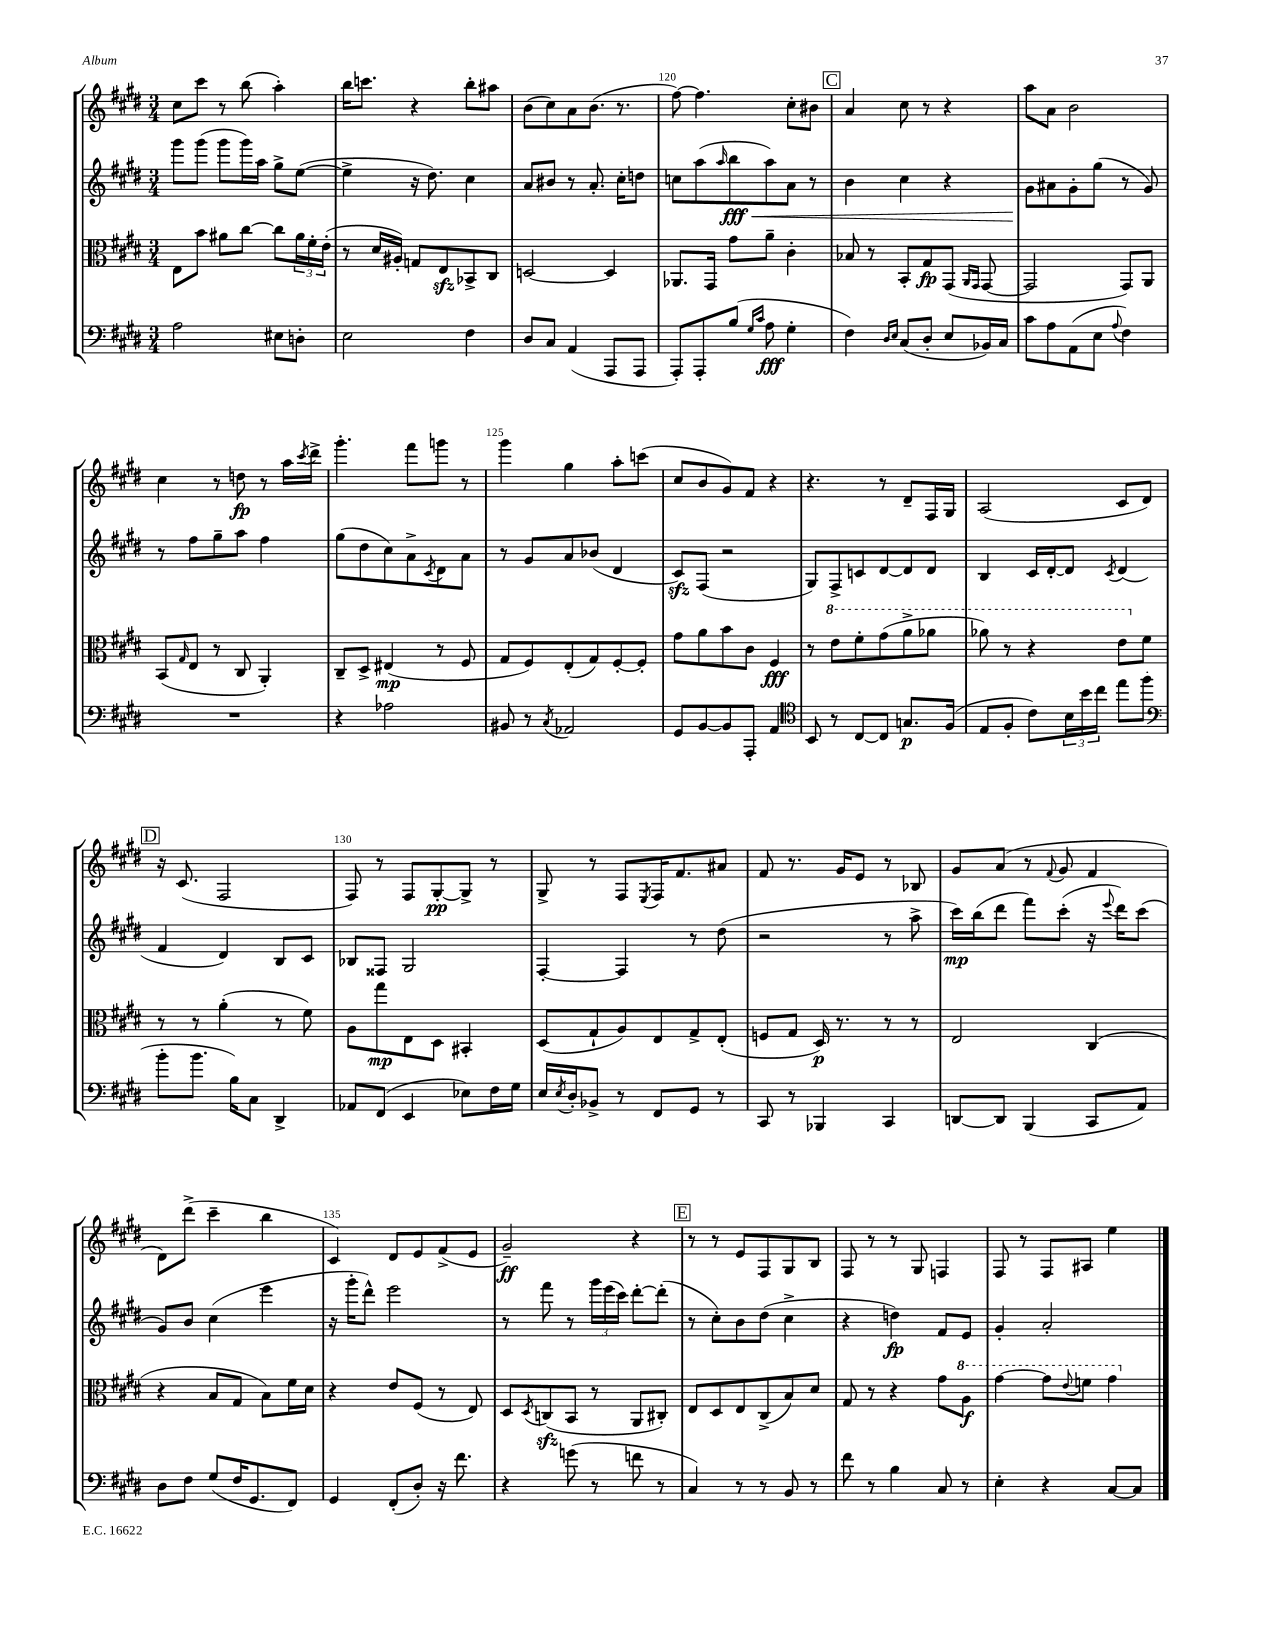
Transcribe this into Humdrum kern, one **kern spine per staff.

**kern	**kern	**kern	**kern
*staff4	*staff3	*staff2	*staff1
*clefF4	*clefC3	*clefG2	*clefG2
*k[f#c#g#d#]	*k[f#c#g#d#]	*k[f#c#g#d#]	*k[f#c#g#d#]
*M3/4	*M3/4	*M3/4	*M3/4
2A	8E	8ggg#	8cc#
.	8b	(8ggg#	8ccc#
.	8a#	8ggg#	8r
.	[8cc#	16ggg#)	(8bb
.	.	16aa	.
8E#	8cc#]	8gg#^	4aa')
8D'	24a#	([8ee	.
.	24f#'	.	.
.	(24e'	.	.
=	=	=	=
2E	8r	4ee^]	16bb
.	.	.	8.ccc
.	16d#	.	.
.	16A#')	.	.
.	8G	16r	4r
.	.	8.dd#)	.
.	8E	.	.
4F#	8BB-^	4cc#	8bb'
.	8C#	.	8aa#
=	=	=	=
8D#	[2D	8a	(8b
8C#	.	8b#	8cc#)
(4AA	.	8r	8a
.	.	8.a'	(8.b
8AAA	4D]	.	.
.	.	16cc#'	8.r
8AAA	.	8dd	.
=	=	=	=
8AAA')	8.AA-	8cc	[8ff#)
8AAA'	.	(8aa	4.ff#]
.	16GG#	.	.
.	.	16qqaa	.
(8B	8g#	8bb	.
16qqG#	.	.	.
16qqc#	.	.	.
8A	8a~	8aa)	.
4G#'	4c#'	8a	8cc#'
.	.	8r	8b#
=	=	=	=
4F#)	8B-	4b	4a
.	8r	.	.
16qqD#	.	.	.
16qqE	.	.	.
(8C#	8BB'	4cc#	8cc#
8D#'	8G#	.	8r
8E	(8GG#	4r	4r
.	16qqAA	.	.
.	16qqGG#	.	.
16BB-)	[8GG#	.	.
16C#	.	.	.
=	=	=	=
8c#	2GG#]	8g#	8aa
8A	.	8a#	8a
(8AA	.	8g#'	2b
8E	.	(8gg#	.
8qqA	.	.	.
4F#)	8GG#)	8r	.
.	8AA	8g#)	.
=	=	=	=
2.r	(8BB	8r	4cc#
.	16qqG#	.	.
.	8E	8ff#	.
.	8r	8gg#~	8r
.	8C#	8aa	8dd
.	4AA')	4ff#	8r
.	.	.	16aa
.	.	.	8qccc#
.	.	.	16ddd#^
=	=	=	=
4r	8C#~	(8gg#	4.ggg#'
.	8D#^	8dd#	.
2A-	(4E#	8cc#)	.
.	.	8a^	8fff#
.	.	8qc#	.
.	8r	8d#	8ggg
.	8F#	8a	8r
=	=	=	=
8BB#	8G#	8r	4ggg#
8r	8F#)	8g#	.
8qC#	.	.	.
2AA-	(8E'	8a	4gg#
.	8G#)	(8b-	.
.	[8F#'	4d#	8aa'
.	8F#']	.	(8ccc
=	=	=	=
8GG#	8g#	8c#)	8cc#
[8BB	8a	(8F#	8b
8BB]	8b	2r	8g#)
8AAA'	8c#	.	8f#
4AA	4F#	.	4r
=	=	=	=
*clefC4	*	*	*
8BB	8r	8G#)	4.r
8r	8ee	8F#^	.
[8C#	8ff#'	8c	.
8C#]	(8gg#	[8d#	8r
8.G	8aa^	8d#]	8d#~
.	8aa-	8d#	16F#
(16F#	.	.	16G#
=	=	=	=
8E	8aa-)	4B	(2A
8F#'	8r	.	.
8c#)	4r	16c#	.
.	.	[16d#'	.
24B	.	8d#]	.
24b	.	.	.
24cc#	.	.	.
.	.	8qc#	.
8ee	8ee	(4d#	8c#
(8ff#	8f#	.	8d#)
=	=	=	=
*clefF4	*	*	*
8b'	8r	4f#	16r
.	.	.	(8.c#
8.b	8r	.	.
.	(4a'	4d#)	2F#
16B)	.	.	.
8C#	.	.	.
4DD#^	8r	8B	.
.	8f#)	8c#	.
=	=	=	=
8AA-	8A	8B-	8F#)
(8FF#	8gg#	8F##	8r
4EE	8E	2G#	8F#
.	8D#	.	[8G#'
8E-)	4BB#'	.	8G#^]
16F#	.	.	8r
16G#	.	.	.
=	=	=	=
16E	(8D#	[4F#'	8G#^
8qE	.	.	.
16D#'	.	.	.
8BB-^	8G#`	.	8r
8r	8A)	4F#]	8F#
.	.	.	8qE
8FF#	8E	.	16F#
.	.	.	8.f#
8GG#	8G#^	8r	.
8r	(8E'	(8dd#	8a#
=	=	=	=
8CC#	8F	2r	8f#
8r	8G#	.	8.r
4BBB-	16D#)	.	.
.	8.r	.	16g#
.	.	.	8e
4CC#	8r	8r	8r
.	8r	8aa^	8B-
=	=	=	=
[8DD	2E	16ccc#)	8g#
.	.	(16bb	.
8DD]	.	8ddd#	(8a
(4BBB	.	8fff#)	8r
.	.	.	8qqf#
.	.	(8ccc#'	8g#
8CC#	(4C#	16r	4f#
.	.	8qqeee	.
.	.	16ddd#)	.
8AA)	.	(8ccc#	.
=	=	=	=
8D#	4r	8g#)	8d#)
8F#	.	8b	(8ddd#^
(8G#	8B	(4cc#	4ccc#~
16F#	8G#	.	.
8.GG#	.	.	.
.	8B)	4eee	4bb
8FF#)	16f#	.	.
.	16d#	.	.
=	=	=	=
4GG#	4r	16r	4c#)
.	.	16ggg#'	.
.	.	8ddd#^^)	.
(8FF#'	8e	2eee	8d#
8D#')	(8F#	.	8e
16r	8r	.	(8f#^
8.f#	.	.	.
.	8E)	.	8e
=	=	=	=
4r	8D#	8r	2g#~)
.	8qD#	.	.
.	(8C	8fff#	.
(8g	8BB	8r	.
8r	8r	24ggg#	.
.	.	(24eee	.
.	.	24ccc#)	.
8f	8AA	[8ddd#'	4r
8r	8C#')	(8ddd#']	.
=	=	=	=
4C#)	8E	8r	8r
.	8D#	8cc#')	8r
8r	8E	8b	8e
8r	(8C#^	(8dd#	8F#
8BB	8B)	4cc#^	8G#
8r	8d#	.	8B
=	=	=	=
8f#	8G#	4r	8F#
8r	8r	.	8r
4B	4r	4dd)	8r
.	.	.	8G#
8C#	8g#	8f#	4F
8r	8a	8e	.
=	=	=	=
4E'	[4gg#	4g#'	8F#
.	.	.	8r
4r	8gg#]	2a'	8F#
.	8qqee	.	.
.	8ff	.	8A#
[8C#	4gg#	.	4ee
8C#]	.	.	.
==	==	==	==
*-	*-	*-	*-
